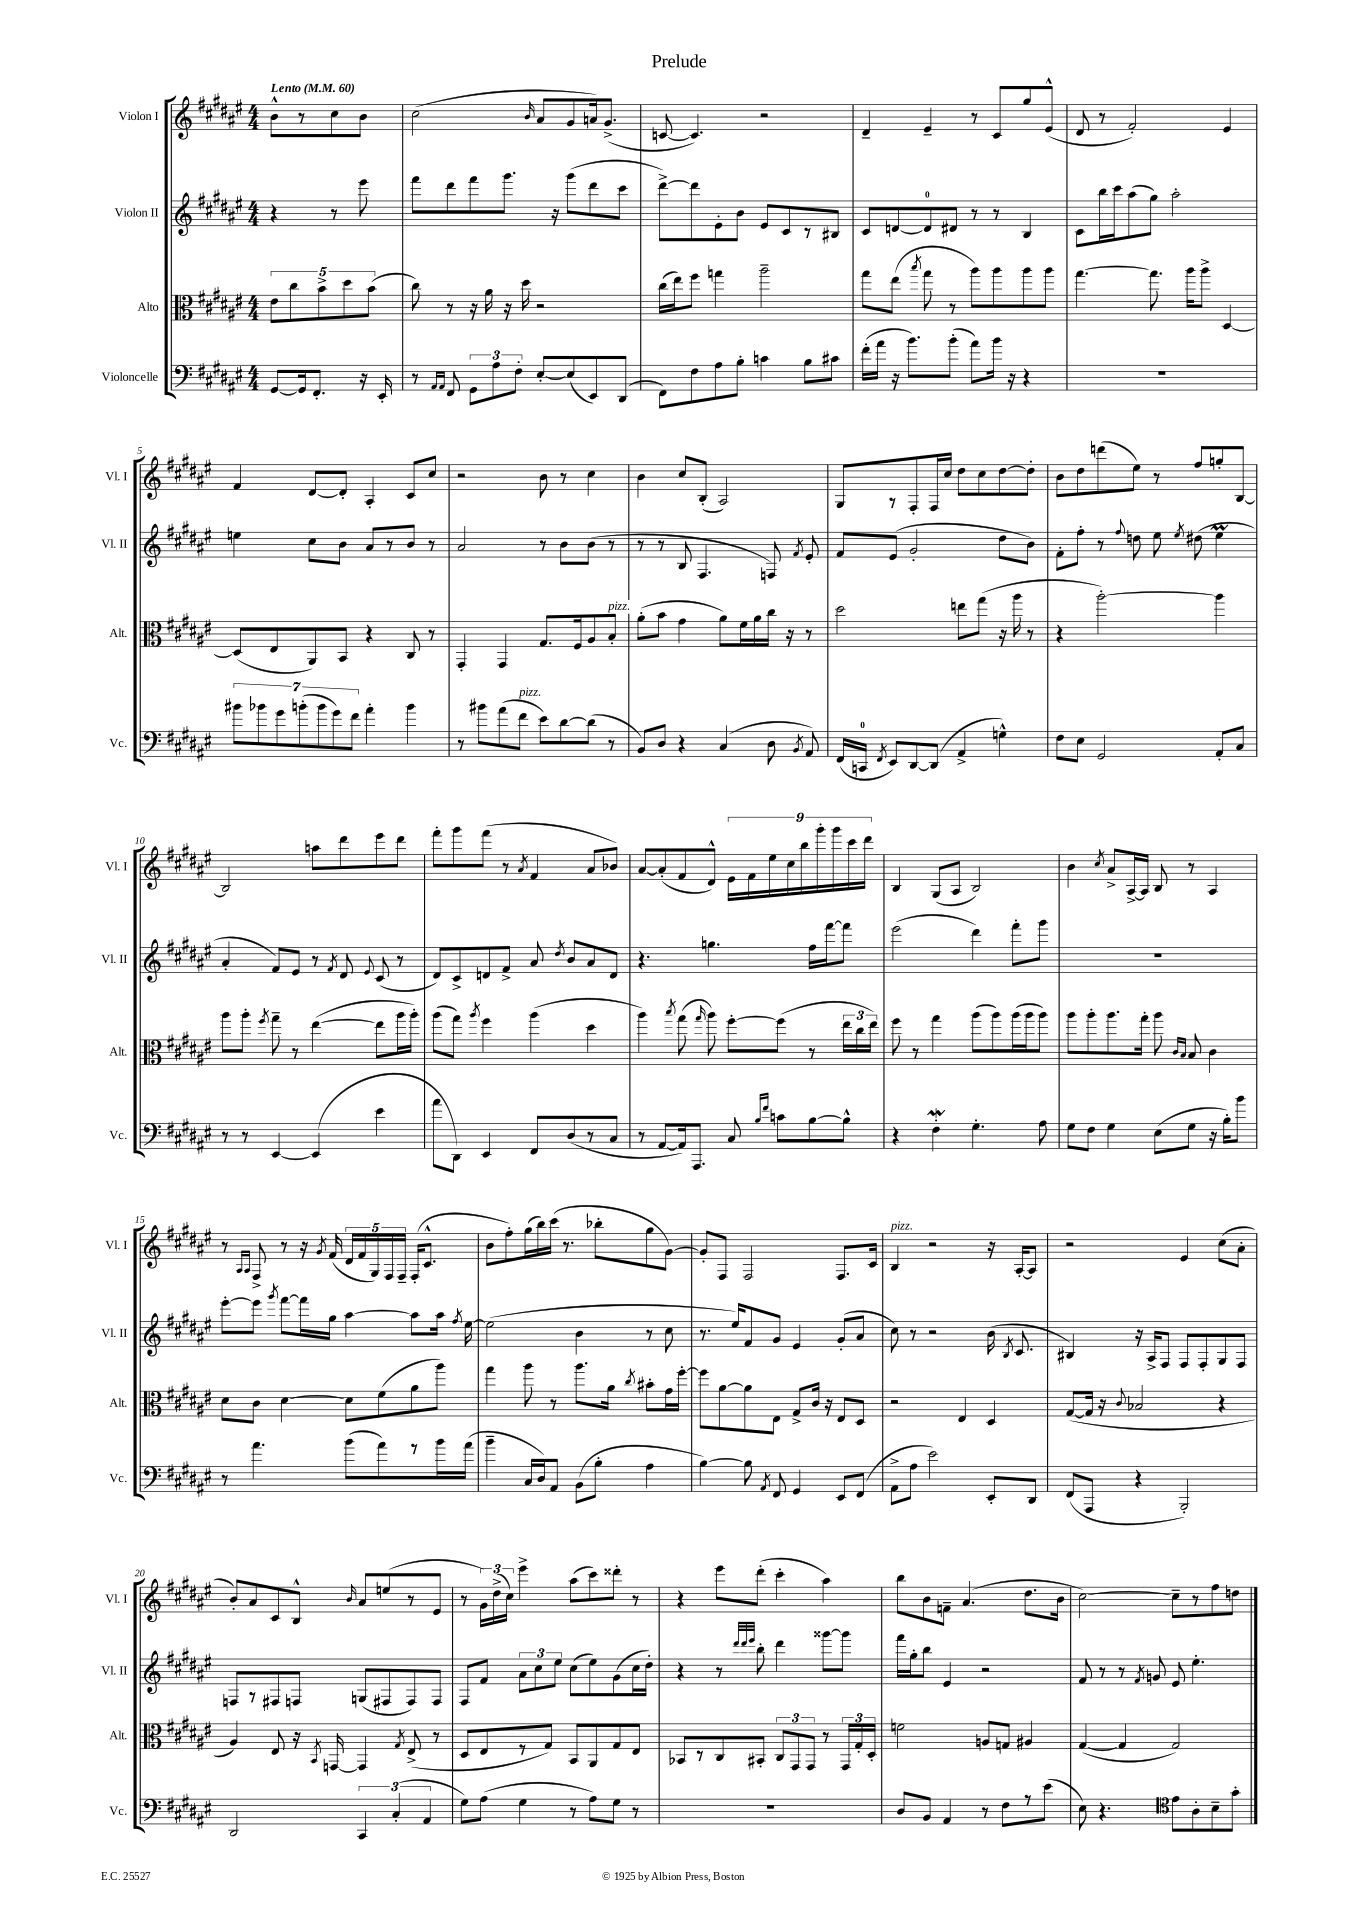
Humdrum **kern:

**kern	**kern	**kern	**kern
*part4	*part3	*part2	*part1
*staff4	*staff3	*staff2	*staff1
*I"Violoncelle	*I"Alto	*I"Violon II	*I"Violon I
*I'Vc.	*I'Alt.	*I'Vl. II	*I'Vl. I
*clefF4	*clefC3	*clefG2	*clefG2
*k[f#c#g#d#a#e#]	*k[f#c#g#d#a#e#]	*k[f#c#g#d#a#e#]	*k[f#c#g#d#a#e#]
*M4/4	*M4/4	*M4/4	*M4/4
*MM60	*MM60	*MM60	*MM60
=	=	=	=
!	!	!	!LO:TX:a:B:t=Lento
[8GG#/L	10e#\L	4r	8b^^\L
.	10cc#\	.	.
16GG#/k]	.	.	8r
8.FF#'/J	.	.	.
.	10b^\	.	.
.	.	8r	8cc#\
.	10dd#\	.	.
16r	.	8eee#\	8b\J
.	(10b\J	.	.
16EE#'/	.	.	.
=1	=1	=1	=1
8r	8cc#\)	8fff#\L	(2cc#\
16qqAA#/LL	.	.	.
16qqAA#/JJ	.	.	.
8FF#/	8r	8ddd#\	.
12GG#\L	16r	8fff#\	.
.	16a#\	.	.
12A#\	.	.	.
.	16r	8.ggg#\J	.
12F#'\J	.	.	.
.	16dd#\	.	.
.	.	.	16qqb/
[8E#'/L	2r	.	8a#/L
.	.	16r	.
(8E#/]	.	(8ggg#\L	8g#/
8EE#/)	.	8ddd#\	16an/k)
.	.	.	(8.g#^/J
(8DD#/J	.	8ccc#\J	.
=2	=2	=2	=2
8FF#\L)	(16cc#\LL	[8ddd#^\L)	[8cn/
.	16ee#\J)	.	.
8F#\	8ff#\J	8ddd#\]	4.c/])
8A#\	4ggn\	8e#'\	.
8B'\J	.	8b\J	.
4cn\	2aa#~\	8e#/L	2r
.	.	8c#/	.
8B\L	.	8r	.
8c#X\J	.	8B#X/J	.
=3	=3	=3	=3
(16f#'\LL	8gg#\L	8c#/L	4d#~/
16a#\JJ	.	.	.
16r	(8ee#\J	[8dn/	.
8.b\L)	.	.	.
.	8qbb/	.	.
.	8gg#\	8d/]	4e#~/
(8b'\J	8r	8d#X/J	.
8a#\L)	8aa#\L)	8r	8r
16b\Jk	8aa#\	8r	8c#/L
16r	.	.	.
4r	8aa#\	4B/	8gg#/
.	8aa#\J	.	(8e#^^/J
=4	=4	=4	=4
1r	[4.gg#\	8c#\L	8d#/
.	.	16bb\L	8r
.	.	16ccc#\J	.
.	.	(8aa#\	2f#'/)
.	8.gg#\]	8gg#\J)	.
.	.	2aa#'\	.
.	16aa#\KL	.	.
.	8aa#^\J	.	.
.	[4D#/	.	4e#/
!!LO:LB:g=z
=5	=5	=5	=5
14b#X\L	(8D#/L]	4een\	4f#/
14b-X\	.	.	.
.	8E#/	.	.
14g#\	.	.	.
(14bn'\	.	.	.
.	8AA#/)	8cc#\L	[8d#/L
14b\	.	.	.
14g#\)	.	.	.
.	8BB/J	8b\J	8d#'/J]
14f#\J	.	.	.
4a#'\	4r	8a#/L	4A#'/
.	.	8r	.
4b\	8C#/	8b/J	8c#/L
.	8r	8r	8cc#/J
=6	=6	=6	=6
8r	4GG#'/	2a#/	2r
8b#X\L	.	.	.
(8a#\	4GG#/	.	.
!LO:TX:a:i:t=pizz.	!	!	!
8f#\J	.	.	.
8e#\L)	8.G#/L	8r	8b\
[8d#\	.	8b\L	8r
.	16F#/k	.	.
(8d#\J]	8A#/	(8b\J	4cc#\
!	!LO:TX:a:i:t=pizz.	!	!
8r	8B'/J	8r	.
=7	=7	=7	=7
8BB/L)	(8a#'\L	8r	4b\
8D#/J	8b\J	8r	.
4r	4g#\	8B/	8cc#/L
.	.	4.F#/	(8B'/J
(4C#/	8a#\L)	.	2A#/)
.	16f#\L	.	.
.	16a#\	.	.
8D#\	16cc#\JJ	8Fn/)	.
.	16r	.	.
8qBB/	.	8qf#/	.
8AA#/)	8r	8e#'/	.
=8	=8	=8	=8
(16FF#/LL	2dd#\	8f#/L	8G#/L
16CCn/JJ	.	.	.
8qFF#/	.	.	.
8EE#/L)	.	(8e#/J	8r
[8DD#/	.	2g#'/	8F#'/
(8DD#/J]	.	.	16F#/L
.	.	.	16cc#/JJ
4AA#^/	8een\L	.	8dd#\L
.	(8gg#\J	.	8cc#\
4Gn^^\)	16r	8dd#\L	[8dd#\
.	16aa#\	.	.
.	8r	8b\J)	8dd#'\J]
=9	=9	=9	=9
8F#\L	4r	8f#'\L	8b\L
8E#\J	.	8ff#'\J	8dd#\
2GG#/	[2aa#'\)	8r	(8dddn\
.	.	8qqff#/	.
.	.	8ddn\	8ee#\J)
.	.	8ee#\	8r
.	.	8qee#/	.
.	.	(8dd#X\	8ff#/L
8AA#'/L	4aa#\]	4ee#m\	8ggn'/
8C#/J	.	.	[8B/J
!!LO:LB:g=z
=10	=10	=10	=10
8r	8aa#\L	4a#'/	2B/]
8r	8aa#'\J	.	.
.	8qff#/	.	.
[4EE#/	8gg#~\	8f#/L)	.
.	8r	8e#/J	.
(4EE#/]	([4ee#\	8r	8aan\L
.	.	8qf#/	.
.	.	8d#/	8ddd#\
.	.	8qqe#/	.
4e#\	8ee#\L]	(8c#/	8eee#\
.	16aa#\L	8r	8ddd#\J
.	16aa#'\JJ)	.	.
=11	=11	=11	=11
8a#\L	(8aa#\L	8d#/L)	8fff#'\L
8DD#\J)	8gg#\J)	8c#^/	8ggg#\
.	8qaa#/	.	.
4EE#/	4ff#\	8dn/	(8fff#\J
.	.	8f#^/J	8r
.	.	.	8qa#/
8FF#/L	(4aa#\	8a#/	4f#/
.	.	8qdd#/	.
(8D#/	.	8b/L	.
8r	4dd#\	8a#/	8a#/L
8C#/J	.	8d/J	8b-X/J)
=12	=12	=12	=12
8r	4aa#\)	4.r	[8a#/L
[8AA#/L	.	.	(8a#'/]
.	8qbb/	.	.
16AA#/k])	(8gg#\	.	8f#/
8.AAA#/J	.	.	.
.	16qqgg#/	.	.
.	8aa#\)	4.ggn\	8d#^^/J)
8C#/	[8ff#'\L	.	18e#\LL
.	.	.	18f#\
.	.	.	18ee#\
16qqB/LL	.	.	.
16qqf#/JJ	.	.	.
8cn\L	(8ff#\J]	.	.
.	.	.	18cc#\
.	.	.	18bb\
[8B\	8r	16ff#\LL	.
.	.	.	18ggg#'\
.	.	[16fff#\J	.
.	.	.	18ggg#\
8B^^\J]	24ee#\LL	8fff#\J]	.
.	.	.	18ccc#\
.	24cc#\	.	.
.	.	.	18ddd#\JJ
.	24ee#\JJ)	.	.
=13	=13	=13	=13
4r	8ff#\	(2eee#\	4B/
.	8r	.	.
4F#w'\	4gg#\	.	(8G#/L
.	.	.	8A#/J
4.G#'\	(8aa#\L	4ddd#\)	2B/)
.	8aa#\)	.	.
.	(16aa#\L	8fff#'\L	.
.	16aa#\J	.	.
8A#\	8aa#\J)	8ggg#\J	.
=14	=14	=14	=14
8G#\L	8aa#\L	1r	4b\
8F#\J	8aa#'\	.	.
.	.	.	8qcc#/
4G#\	8.aa#\	.	8a#^/L
.	.	.	[16A#^/L
.	16gg#'\Jk	.	16A#/JJ]
(8E#\L	8aa#\	.	8B/
.	16qqc#/LL	.	.
.	16qqB/JJ	.	.
8G#\J	8B/	.	8r
16r	4c#\	.	4A#/
16B'\KL)	.	.	.
8b\J	.	.	.
!!LO:LB:g=z
=15	=15	=15	=15
8r	8d#\L	[8eee#'\L	8r
.	.	.	16qqA#/LL
.	.	.	16qqA#/JJ
4.a#\	8c#\J	8eee#\J]	8F#^/
.	.	8qggg#/	.
.	[4d#\	[8fff#\L	8r
.	.	16fff#\L]	16r
.	.	.	8qg#/
.	.	16gg#\JJ	(16f#/
(8b\L	8d#\L]	[4aa#\	20d#/LL
.	.	.	20f#/
.	.	.	20G#/)
8a#\)	(8f#\	.	.
.	.	.	20F#/
.	.	.	20F#~/JJ
8r	8a#\	8aa#\L]	(16F#'/KL
.	.	.	8.c#^^/J
16b\L	8aa#\J)	16aa#\Jk	.
.	.	8qff#/	.
(16a#\JJ	.	[16ee#\	.
=16	=16	=16	=16
4b~\	4gg#\	(2ee#\]	8b\L
.	.	.	8ff#'\)
16C#/LL	8aa#\	.	(16gg#\L
16D#/J)	.	.	16bb\)
8AA#/J	8r	.	(16ccc#\JJ
.	.	.	8.r
(8BB\L	8.aa#\L	4b\	.
8B'\J	.	.	8bb-X'\L
.	16a#\Jk	.	.
.	8qcc#/	.	.
4A#\	8b#X'\L	8r	8gg#\
.	16g#\L	8cc#\	[8g#\J)
.	[16ff#'\JJ	.	.
=17	=17	=17	=17
[4B\)	8ff#\L]	8.r	8g#'/L]
.	[8a#\	.	8F#/J
.	.	16ee#/KL)	.
8B\]	8a#\]	8f#/	2F#/
8qAA#/	.	.	.
8FF#/	8E#\J	8g#/J	.
4GG#/	8G#^/L	4e#/	.
.	16c#/Jk	.	.
.	16r	.	.
8EE#/L	8E#/L	(8g#'/L	8.F#/L
(8FF#/J	8D#/J	8a#/J	.
.	.	.	16c#/Jk
=18	=18	=18	=18
!	!	!	!LO:TX:a:i:t=pizz.
8AA#^\L	2r	8cc#\)	4B/
8A#\J	.	8r	.
2e#\)	.	2r	2r
.	4E#/	.	.
8EE#'/L	4D#/	(16b\	16r
.	.	8qB/	.
.	.	8.c#/	[16A#'/KL
8DD#/J	.	.	8A#/J]
=19	=19	=19	=19
(8FF#/L	([8G#/L	4B#X/)	2r
8AAA#/J	16G#/Jk]	.	.
.	16r	.	.
.	8qqc#/	.	.
4r	2B-X/	16r	.
.	.	16A#^/KL	.
.	.	8F#/J	.
2BBB'/)	.	8F#/L	4e#/
.	.	8F#'/	.
.	4r	8G#/	(8cc#\L
.	.	8F#/J	8a#'\J
!!LO:LB:g=z
=20	=20	=20	=20
2DD#/	4A#/)	8Fn/L	8b'/L)
.	.	8r	8a#/
.	8E#/	8F#X/	8c#/
.	16r	8Fn/J	8B^^/J
.	8qBB/	.	.
.	[16GGn/	.	.
.	.	.	16qqb/
6CC#/	4GG/]	(8Gn/L	8a#/L
.	.	8F#X/	(8een/
(6C#'/	.	.	.
.	8qG#/	.	.
.	(8E#^/	8F#/)	8r
6AA#/	.	.	.
.	8r	8F#/J	8e#/J
=21	=21	=21	=21
8G#\L)	8D#/L	8F#/L	8r
(8A#\J	8E#/	8f#/J	24g#\LL)
.	.	.	(24dd#^\
.	.	.	24cc#\JJ)
4G#\	8r	12a#\L	4eee#^\
.	.	12cc#\	.
.	8G#/J)	.	.
.	.	12ee#\J	.
8r	8BB/L	(8cc#\L	(8aa#\L
8A#\L)	8AA#/	8ee#\)	8ccc#\)
8G#\J	8G#/	(8g#\	8ddd##X'\J
8r	8E#/J	16cc#\L	8r
.	.	16dd#'\JJ)	.
=22	=22	=22	=22
1r	8BB-X/L	4r	4r
.	8r	.	.
.	8C#/	8r	8eee#\L
.	.	32qqddd#/LLL	.
.	.	32qqddd#/	.
.	.	32qqeee#/JJJ	.
.	8BB#X'/J	8bb'\	(8ddd#'\J
.	12C#/L	4ddd#\	4ccc#'\
.	12GG#/	.	.
.	12GG#/J	.	.
.	8r	[8ggg##X\L	4aa#\)
.	24GG#/LL	8ggg##\J]	.
.	24G#'/	.	.
.	24D#'/JJ	.	.
=23	=23	=23	=23
8D#/L	2fn\	16fff#\LL	8bb\L
.	.	16gg#'\J	.
8BB/J	.	8bb\J	8b\
4AA#/	.	4e#/	8fn~\J
.	.	.	(4.a#/
8r	8An/L	2r	.
8F#\L	8Gn/J	.	.
8r	4A#X/	.	8.dd#\L
(8e#\J	.	.	.
.	.	.	16b\Jk
=24	=24	=24	=24
8E#\)	([4G#/	8f#/	[2cc#\)
4.r	.	8r	.
.	4G#/]	8r	.
.	.	8qf#/	.
.	.	8gn/	.
*clefC4	*	*	*
8e#\L	2G#/)	8e#/	8cc#~\L]
8A#'\	.	4.ee#'\	8r
8B~\	.	.	8ff#\
8g#'\J	.	.	8ddn\J
==	==	==	==
*-	*-	*-	*-
